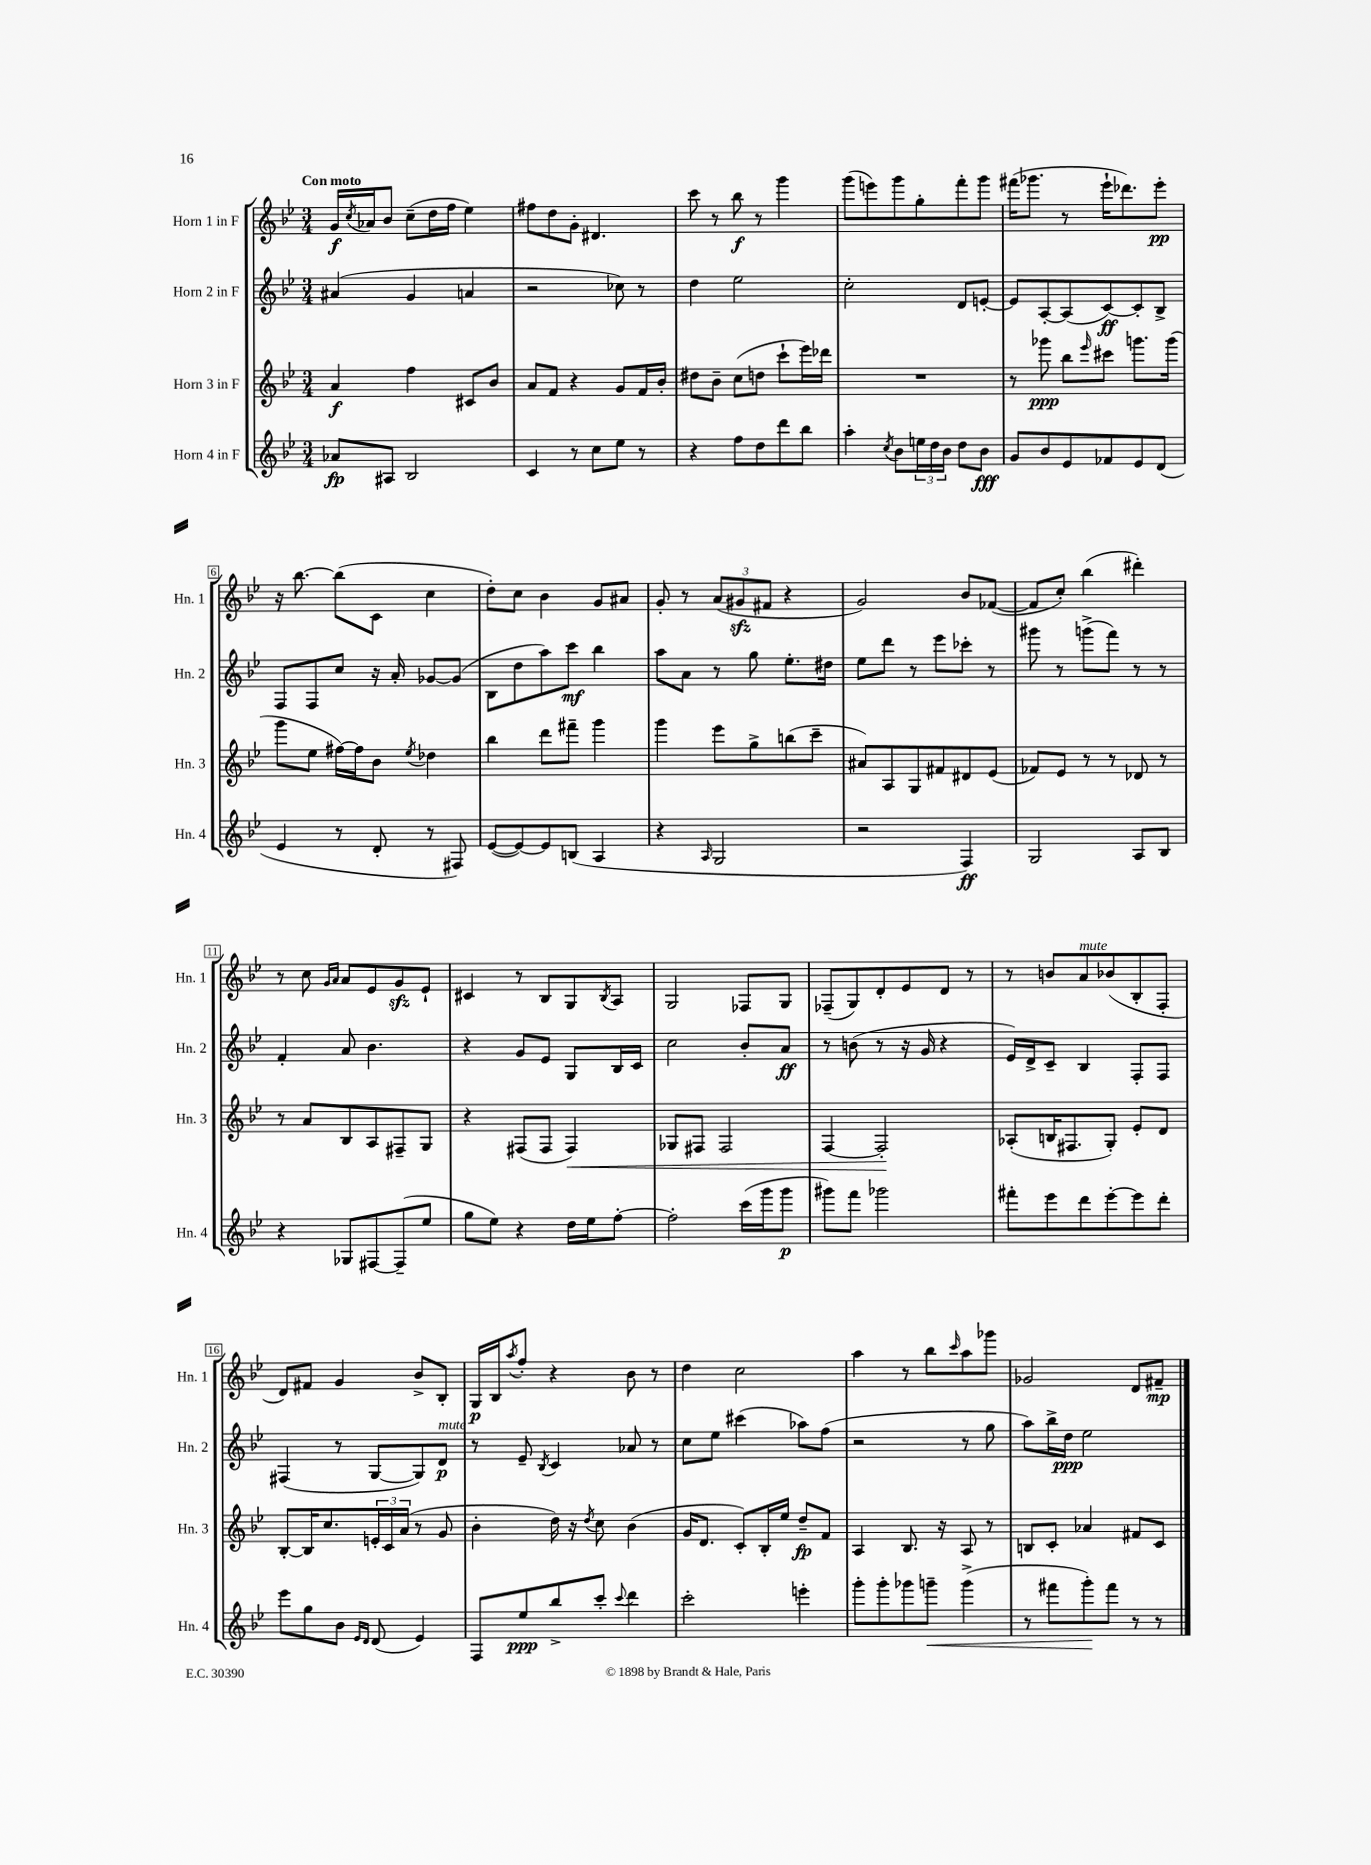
<<
\new StaffGroup <<
\new Staff = "s0" \with { instrumentName = "Horn 1 in F" shortInstrumentName = "Hn. 1" } {
    \clef treble \key bes \major \numericTimeSignature \time 3/4 \tempo "Con moto"
    g'16\f \acciaccatura { c''8 } aes'16 bes'8 c''8--( d''16 f''16 ees''4) |
    fis''8 d''8 g'8-. dis'4. |
    c'''8 r8 bes''8\f r8 g'''4 |
    g'''8( e'''8) g'''8 g''8-. f'''8-. g'''8 |
    fis'''16( ges'''8. r8 ees'''16-! des'''8.) ees'''8-.\pp |
    r16 bes''8.~ bes''8( c'8 c''4 |
    d''8-.) c''8 bes'4 g'8 ais'8 |
    g'8-. r8 \tuplet 3/2 { a'8( gis'8\sfz fis'8 } r4 |
    g'2) bes'8 fes'8~( |
    fes'8 c''8-.) bes''4( dis'''4-.) |
    r8 c''8 \grace { g'16 a'16 } a'8 ees'8 g'8\sfz ees'8-! |
    cis'4 r8 bes8 g8 \acciaccatura { bes8 } a8 |
    g2 fes8 g8 |
    fes8--( g8) d'8-. ees'8 d'8 r8 |
    r8 b'8 a'8^\markup { \italic "mute" } bes'8( bes8-. f8-. |
    d'8) fis'8 g'4 bes'8-> bes8-. |
    g16\p bes16 \acciaccatura { a''8 } f''8-. r4 bes'8 r8 |
    d''4 c''2 |
    a''4 r8 bes''8 \grace { c'''16 } a''8 ges'''8 |
    ges'2 d'8 fis'8--\mp \bar "|." |
}
\new Staff = "s1" \with { instrumentName = "Horn 2 in F" shortInstrumentName = "Hn. 2" } {
    \clef treble \key bes \major \numericTimeSignature \time 3/4
    ais'4( g'4 a'4 |
    r2 ces''8) r8 |
    d''4 ees''2 |
    c''2-. d'8 e'8~-. |
    e'8 a8~-. a8( c'8~\ff) c'8-. bes8-> |
    f8 f8 c''8 r16 a'16-. ges'8~ ges'8( |
    bes8 d''8 a''8) c'''8\mf bes''4 |
    a''8 a'8 r8 g''8 ees''8.-. dis''16 |
    ees''8 d'''8 r8 ees'''8 ces'''8-. r8 |
    gis'''8 r8 g'''8->( f'''8) r8 r8 |
    f'4-. a'8 bes'4. |
    r4 g'8 ees'8 g8 bes16 c'16 |
    c''2 bes'8-. a'8\ff |
    r8 b'8( r8 r16 g'16 r4 |
    ees'16) d'16-> c'8-- bes4 f8-. f8 |
    fis4( r8 g8~ g8) d'8\p^\markup { \italic "mute" } |
    r8 ees'8-- \acciaccatura { bes8 } c'4 aes'8 r8 |
    c''8 ees''8 cis'''4( aes''8) f''8( |
    r2 r8 g''8 |
    a''8) bes''16-> d''16\ppp ees''2 \bar "|." |
}
\new Staff = "s2" \with { instrumentName = "Horn 3 in F" shortInstrumentName = "Hn. 3" } {
    \clef treble \key bes \major \numericTimeSignature \time 3/4
    a'4\f f''4 cis'8 bes'8 |
    a'8 f'8 r4 g'8 f'16 bes'16-. |
    dis''8 bes'8-- c''8( d''8 c'''8-! ees'''16) des'''16 |
    R2. |
    r8 ges'''8\ppp bes''8 \grace { ees'''16 } cis'''8 g'''8. g'''16( |
    g'''8 ees''8 fis''16~) fis''16 bes'8 \acciaccatura { ees''8 } des''4 |
    bes''4 d'''8 fis'''8-- g'''4 |
    g'''4 ees'''8 g''8-> b''8( c'''8-- |
    ais'8) a8 g8 fis'8 dis'8 ees'8( |
    fes'8) ees'8 r8 r8 des'8 r8 |
    r8 a'8 bes8 a8 fis8-- g8 |
    r4 fis8( fis8 fis4\<) |
    ges8 fis8 fis2 |
    f4~ f2-.\! |
    aes8-.( b16 fis8. g8-.) ees'8-. d'8 |
    bes8~-. bes16 c''8. \tuplet 3/2 { e'16-. c'16 a'16( } r8 g'8 |
    bes'4-. d''16) r16 \acciaccatura { d''8 } c''8 bes'4( |
    g'16 d'8. c'8-.) bes16-. ees''16 d''8--\fp f'8 |
    a4 bes8. r16 a8 r8 |
    b8 c'8-. aes'4 fis'8 c'8 \bar "|." |
}
\new Staff = "s3" \with { instrumentName = "Horn 4 in F" shortInstrumentName = "Hn. 4" } {
    \clef treble \key bes \major \numericTimeSignature \time 3/4
    aes'8\fp ais8 bes2 |
    c'4 r8 c''8 ees''8 r8 |
    r4 f''8 d''8 d'''8 bes''8 |
    a''4-. \acciaccatura { c''8 } bes'8 \tuplet 3/2 { e''16 d''16 bes'16 } d''8 bes'8\fff |
    g'8 bes'8 ees'8 fes'8 ees'8 d'8( |
    ees'4 r8 d'8-. r8 fis8) |
    ees'8~( ees'8~) ees'8 b8( a4 |
    r4 \grace { a16 } g2 |
    r2 f4\ff) |
    g2 a8 bes8 |
    r4 ges8 fis8~ fis8--( ees''8 |
    g''8 ees''8) r4 d''16 ees''16 f''8~-. |
    f''2-. c'''16( g'''16 g'''8\p |
    gis'''8) f'''8 ges'''2 |
    fis'''8-. ees'''8 d'''8 ees'''8~-. ees'''8 d'''8-. |
    ees'''8 g''8 bes'8 \grace { ees'16 d'16 } d'8( ees'4) |
    f8 ees''8\ppp bes''8-> c'''8-. \appoggiatura { c'''8 } d'''4 |
    c'''2-. e'''4-. |
    g'''8-. g'''8-. ges'''8 g'''8--\< g'''4->( |
    r8 fis'''8 g'''8-.\!) fis'''8 r8 r8 \bar "|." |
}
>>
>>
\layout { \context { \Score \override BarNumber.stencil = #(make-stencil-boxer 0.1 0.3 ly:text-interface::print) } }
